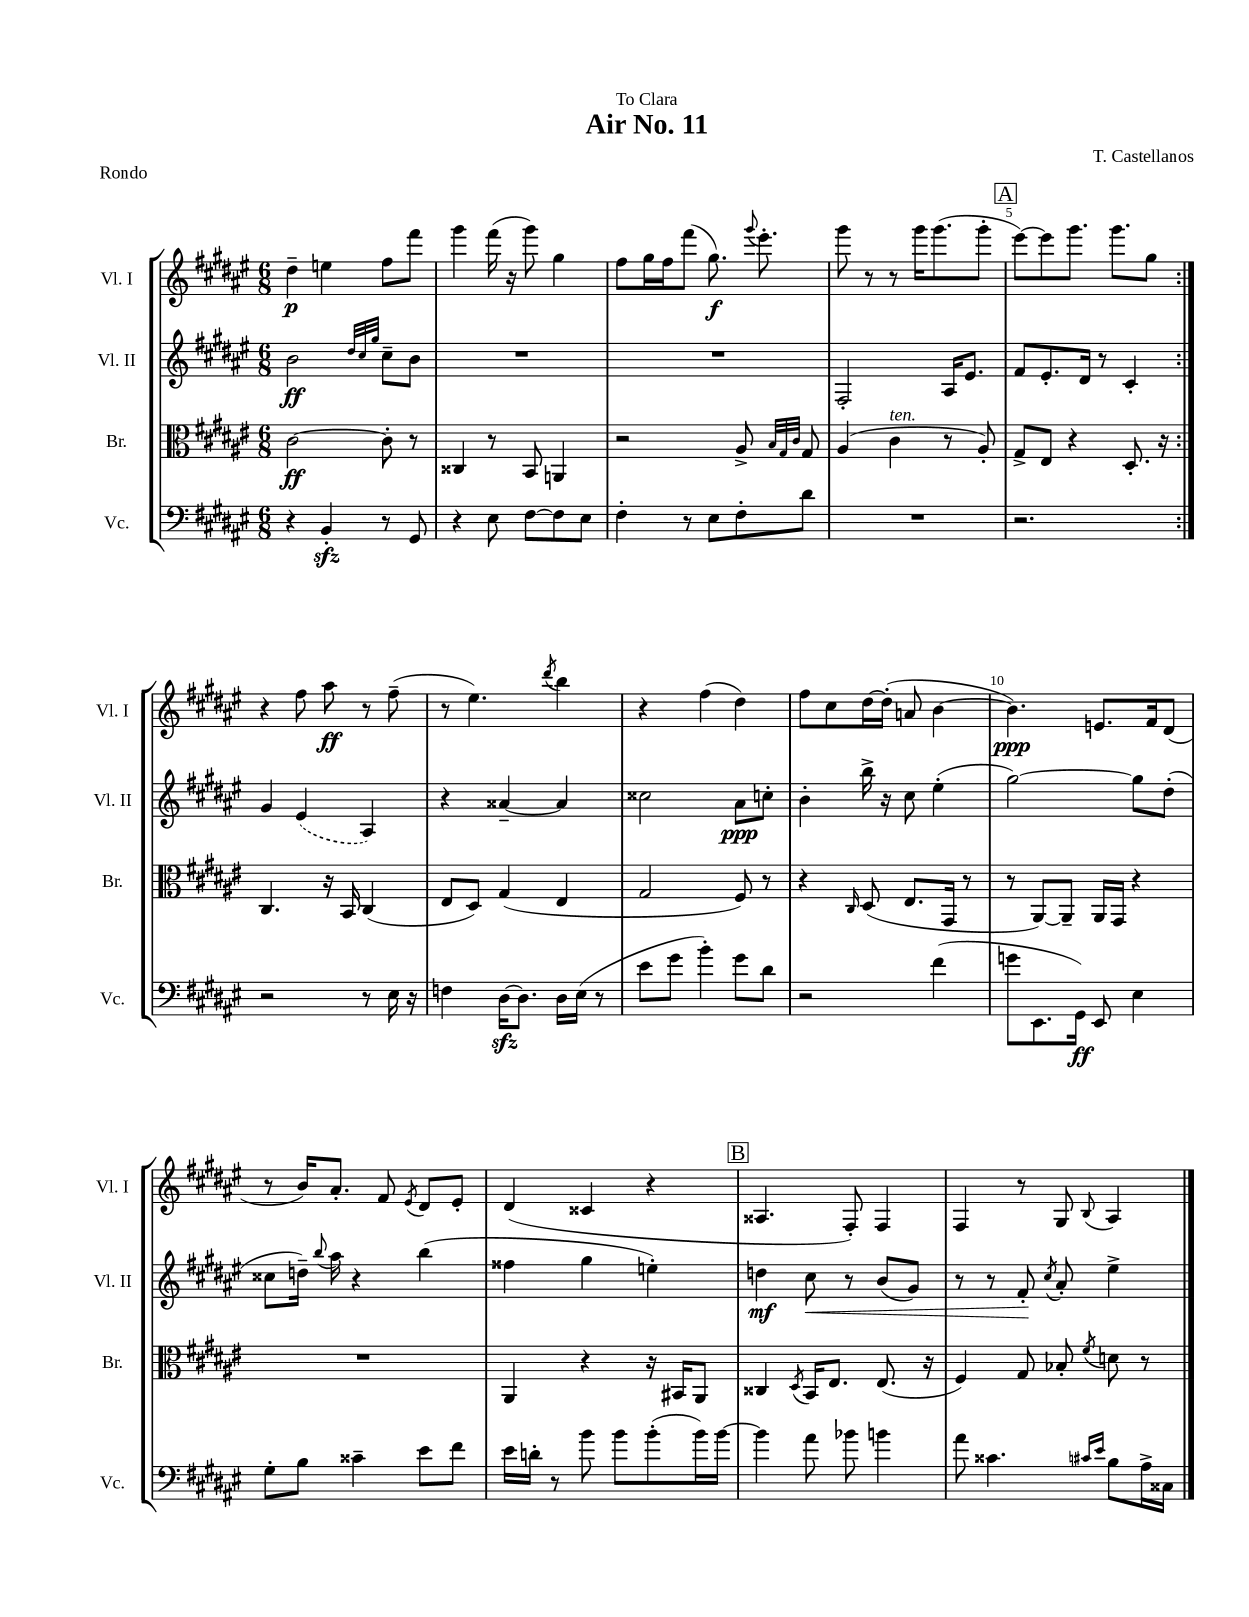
\header { title = "Air No. 11" composer = "T. Castellanos" dedication = "To Clara" piece = "Rondo" }
<<
\new StaffGroup <<
\new Staff = "s0" \with { instrumentName = "Vl. I" shortInstrumentName = "Vl. I" } {
    \clef treble \key fis \major \numericTimeSignature \time 6/8
    \autoBeamOff \repeat volta 2 { dis''4--\p e''4 fis''8[ fis'''8] |
    gis'''4 fis'''16( r16 gis'''8) gis''4 |
    fis''8[ gis''16 fis''16 fis'''8]( gis''8.\f) \appoggiatura { gis'''8 } eis'''8.-. |
    gis'''8 r8 r8 gis'''16[ gis'''8.( gis'''8]-. |
    \mark \markup { \box "A" } eis'''8[~) eis'''8 gis'''8.] gis'''8.[ gis''8] | }
    r4 fis''8 ais''8\ff r8 fis''8--( |
    r8 eis''4.) \acciaccatura { dis'''8 } b''4 |
    r4 fis''4( dis''4) |
    fis''8[ cis''8 dis''16~ dis''16]-.( a'8 b'4~ |
    b'4.\ppp) e'8.[ fis'16 dis'8]( |
    r8 b'16[) ais'8.]-. fis'8 \acciaccatura { eis'8 } dis'8[ eis'8]-. |
    dis'4( cisis'4 r4 |
    \mark \markup { \box "B" } aisis4. fis8-.) fis4 |
    fis4 r8 gis8 \appoggiatura { b8 } ais4 \bar "|." |
}
\new Staff = "s1" \with { instrumentName = "Vl. II" shortInstrumentName = "Vl. II" } {
    \clef treble \key fis \major \numericTimeSignature \time 6/8
    \autoBeamOff \repeat volta 2 { b'2\ff \grace { dis''32[ cis''32 gis''32] } cis''8[-- b'8] |
    R2. |
    R2. |
    fis2-. ais16[ eis'8.] |
    \mark \markup { \box "A" } fis'8[ eis'8.-. dis'16] r8 cis'4-. | }
    gis'4 \once \slurDashed eis'4( ais4) |
    r4 aisis'4~-- aisis'4 |
    cisis''2 ais'8[\ppp c''8]-. |
    b'4-. b''16-> r16 cis''8 eis''4-.( |
    gis''2~) gis''8[ dis''8]-.( |
    cisis''8[ d''16]--) \appoggiatura { b''8 } ais''16 r4 b''4( |
    fisis''4 gis''4 e''4-.) |
    \mark \markup { \box "B" } d''4\mf cis''8\< r8 b'8[( gis'8]) |
    r8 r8 fis'8-.\! \acciaccatura { cis''8 } ais'8-. eis''4-> \bar "|." |
}
\new Staff = "s2" \with { instrumentName = "Br." shortInstrumentName = "Br." } {
    \clef alto \key fis \major \numericTimeSignature \time 6/8
    \autoBeamOff \repeat volta 2 { cis'2~\ff cis'8-. r8 |
    cisis4 r8 b,8 a,4 |
    r2 ais8-> \grace { b32[ gis32 cis'32] } gis8 |
    ais4( cis'4^\markup { \italic "ten." } r8 ais8-.) |
    \mark \markup { \box "A" } gis8[-> eis8] r4 dis8.-. r16 | }
    cis4. r16 b,16 cis4( |
    eis8[ dis8]) gis4( eis4 |
    gis2 fis8) r8 |
    r4 \grace { cis16 } dis8( eis8.[ gis,16] r8 |
    r8 ais,8[~) ais,8]-- ais,16[ gis,16] r4 |
    R2. |
    ais,4 r4 r16 bis,16[ ais,8] |
    \mark \markup { \box "B" } cisis4 \acciaccatura { dis8 } b,16[ eis8.] eis8.( r16 |
    fis4) gis8 bes8-. \acciaccatura { fis'8 } d'8 r8 \bar "|." |
}
\new Staff = "s3" \with { instrumentName = "Vc." shortInstrumentName = "Vc." } {
    \clef bass \key fis \major \numericTimeSignature \time 6/8
    \autoBeamOff \repeat volta 2 { r4 b,4-.\sfz r8 gis,8 |
    r4 eis8 fis8[~ fis8 eis8] |
    fis4-. r8 eis8[ fis8-. dis'8] |
    R2. |
    \mark \markup { \box "A" } r2. | }
    r2 r8 eis16 r16 |
    f4 dis16[~\sfz dis8.] dis16[ eis16]( r8 |
    eis'8[ gis'8] b'4-.) gis'8[ dis'8] |
    r2 fis'4( |
    g'8[ eis,8. gis,16]\ff) eis,8 eis4 |
    gis8[-. b8] cisis'4-- eis'8[ fis'8] |
    eis'16[ d'16]-. r8 b'8 b'8[ b'8-.( b'16) b'16]~ |
    \mark \markup { \box "B" } b'4 ais'8 bes'8 b'4 |
    ais'8 cisis'4. \grace { cis'16[ eis'16] } b8[ ais16-> cisis16] \bar "|." |
}
>>
>>
\layout { \context { \Score \override BarNumber.break-visibility = ##(#f #t #t) barNumberVisibility = #(every-nth-bar-number-visible 5) } }
